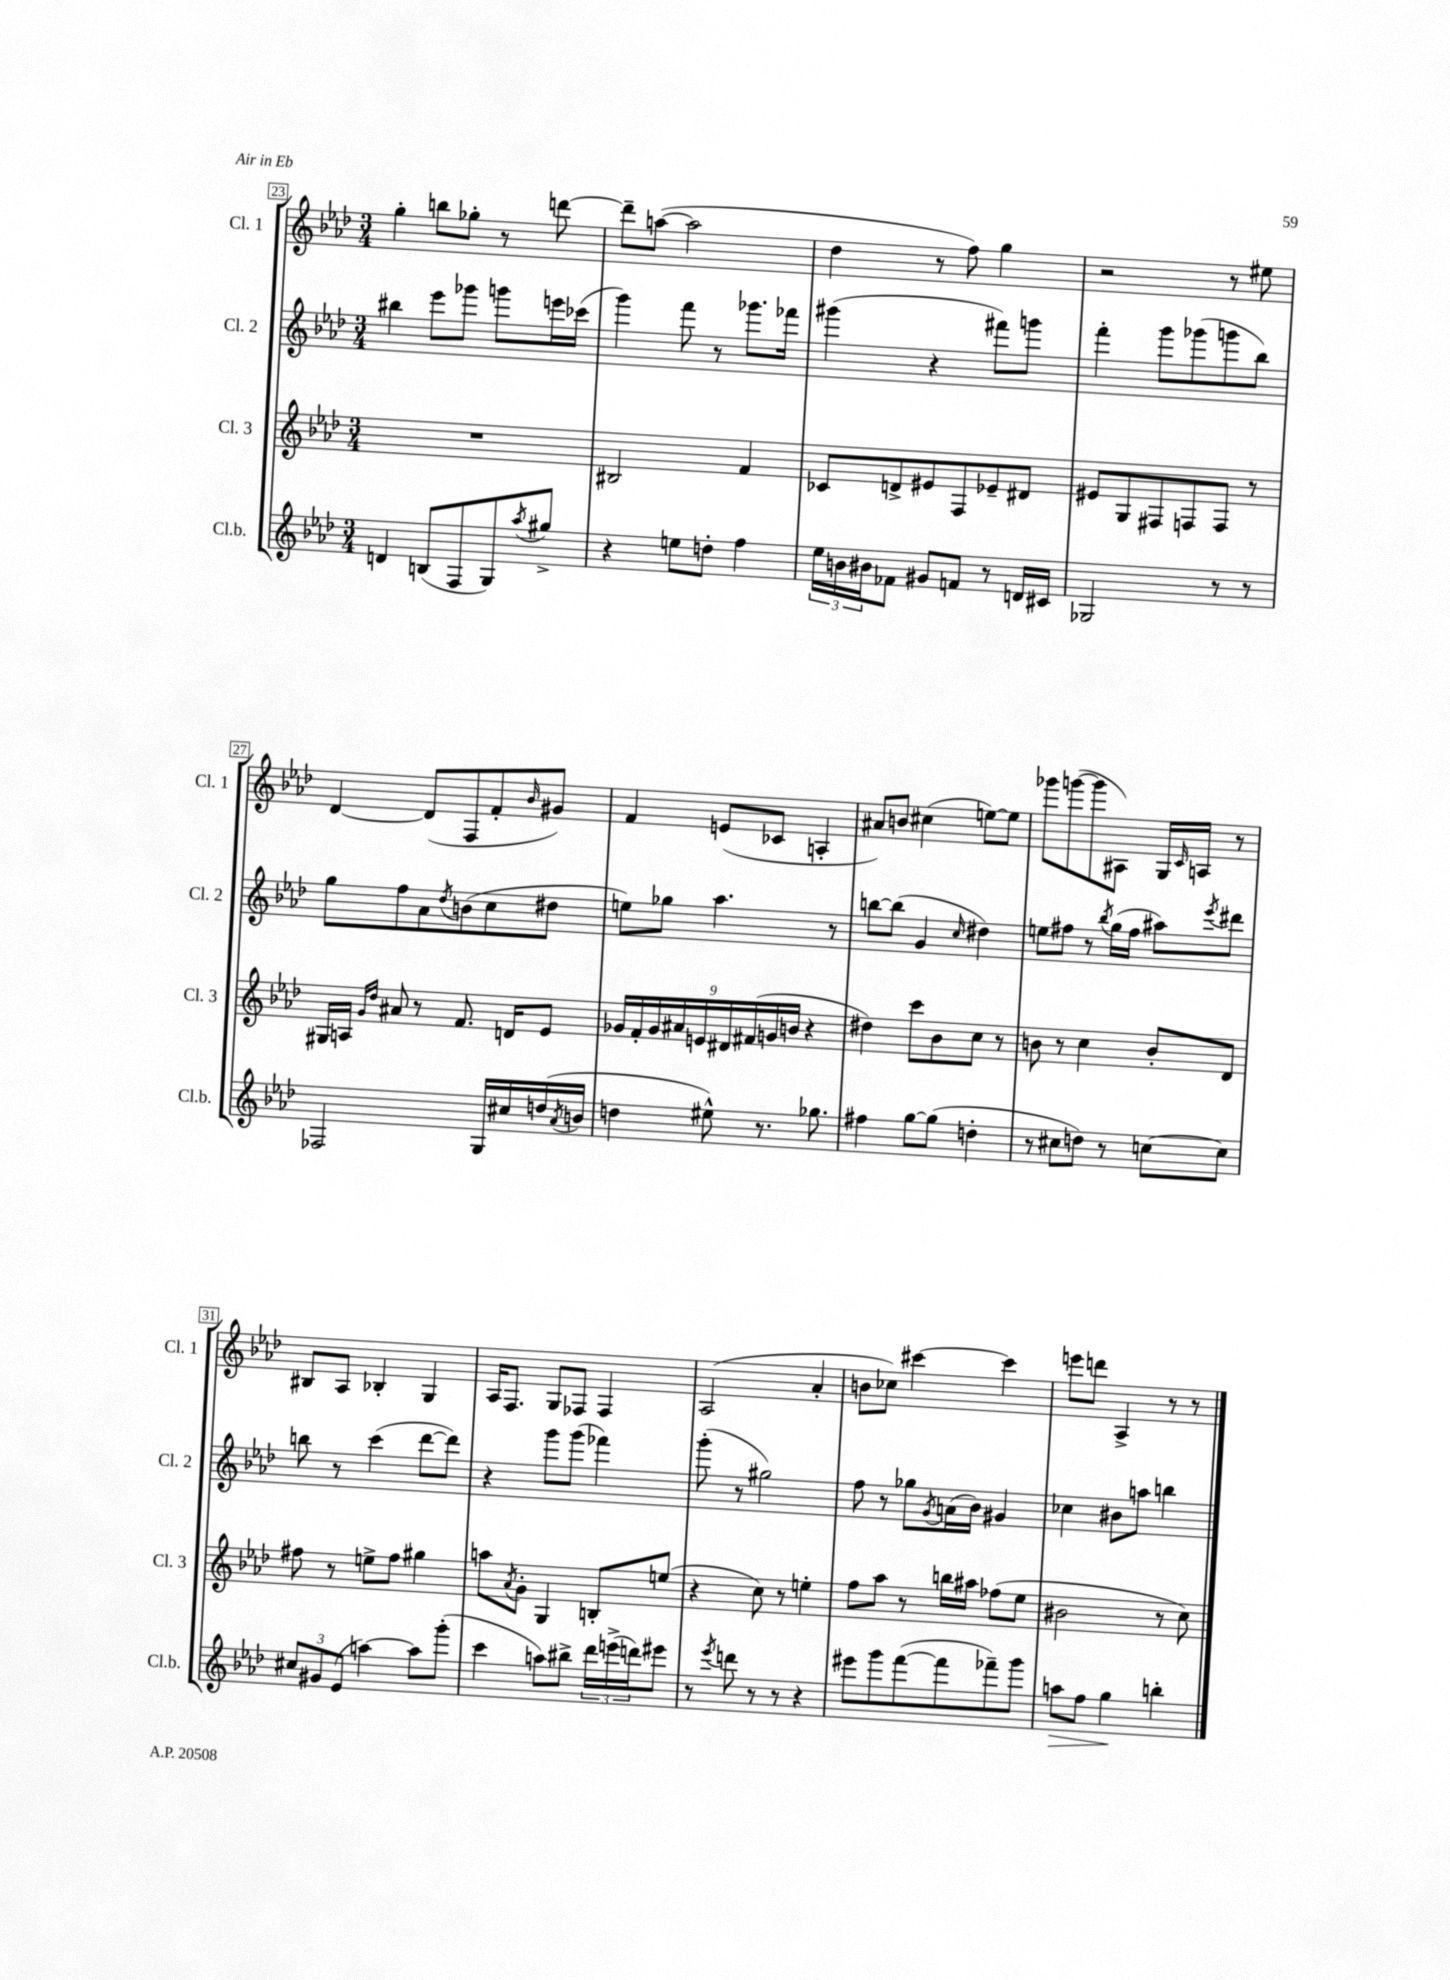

**kern	**kern	**kern	**kern
*staff4	*staff3	*staff2	*staff1
*clefG2	*clefG2	*clefG2	*clefG2
*k[b-e-a-d-]	*k[b-e-a-d-]	*k[b-e-a-d-]	*k[b-e-a-d-]
*M3/4	*M3/4	*M3/4	*M3/4
4d/	2.r	4bb#\	4gg'\
(8B/L	.	8eee-\L	8bb\L
8F/	.	8ggg-\J	8gg-'\J
8G/)	.	8ggg\L	8r
8qaa-/	.	.	.
8gg#^/J	.	16eee\L	[8ddd\
.	.	(16ccc-\JJ	.
=	=	=	=
4r	2B#/	4ggg\)	8ddd~\]L
.	.	.	([8aa\J
8ee\L	.	8fff\	2aa\]
8dd'\J	.	8r	.
4ff\	4f/	8.ggg-\L	.
.	.	16fff-\Jk	.
=	=	=	=
24ee-\LL	8c-/L	(4ggg#\	4dd-\
24b\	.	.	.
24b#\J	.	.	.
8f-\J	8d^/	.	.
8g#/L	8e#/	4r	8r
8f/J	8F/	.	8ff\)
8r	8e-~/	8fff#\L)	4gg\
16d/LL	8d#/J	8ggg\J	.
16c#/JJ	.	.	.
=	=	=	=
2G-/	8e#/L	4fff'\	2r
.	8G/	.	.
.	8F#/	8ggg\L	.
.	8F/	(8ggg-\	.
8r	8F/J	8ggg\	8r
8r	8r	8bb-\J)	8ee#\
=	=	=	=
2F-/	16G#/LL	8gg\L	[4d-/
.	16A/JJ	.	.
.	16qqg/LL	.	.
.	16qqdd-/JJ	.	.
.	8a#/	8ff\	.
.	8r	8a-\	(8d-/]L
.	.	8qdd-/	.
.	8.f/	(8b\	8F/
16G/LL	.	8cc\	8f'/
16cc#/	16d/LK	.	.
.	.	.	16qqb-/
(16dd/	8e-/J	8dd#\J	8g#/J)
8qa-/	.	.	.
16b/JJ	.	.	.
=	=	=	=
4dd\	18g-/LL	8ee\L)	4f/
.	18f'/	.	.
.	18g-/	.	.
.	.	8gg-\J	.
.	18a#/	.	.
.	18e/	.	.
8ee#^^\)	.	4.aa-\	(8e/L
.	18d#/	.	.
.	(18f#/	.	.
8.r	.	.	8c-/J
.	18g/	.	.
.	18b/JJ	.	.
.	4r	.	4A'/
8.gg-\	.	.	.
.	.	8r	.
=	=	=	=
4ff#\	4dd#\)	[8bb\L	8a#/L)
.	.	(8bb\]J	8b/J
[8gg\L	8ccc\L	4g/	(4cc#\
(8gg\]J	8b-\	.	.
.	.	16qqcc/	.
4dd'\	8cc\J	4dd#\)	[8ee\L)
.	8r	.	8ee\]J
=	=	=	=
8r	8b\	8ee\L	8ggg-\L
8cc#\L	8r	8ff#\J	([8ggg\
8dd\J)	4cc\	8r	8ggg\]
.	.	8qbb-/	.
8r	.	(16gg\LL	8A#\J)
.	.	16ff#\JJ	.
[8cc\L	8b'/L	8aa#\L)	16G/LL
.	.	.	16qqc/
.	.	.	16A/JJ
.	.	8qeee-/	.
8cc\]J	8d-/J	8ddd#\J	8r
=	=	=	=
12cc#/L	8ff#\	8bb\	8B#/L
12g#/	.	.	.
.	8r	8r	8A-/J
(12e-/J	.	.	.
[4aa\)	8ee^\L	(4ccc\	4B-'/
.	8ff#\J	.	.
8aa\]L	4gg#\	[8ddd-\L	4G/
(8ggg'\J	.	8ddd-\]J)	.
=	=	=	=
4ccc\	8aa\L	4r	16A-/LK
.	.	.	8.F/J
.	8qa-/	.	.
.	8g'\J	.	.
8aa\L)	4G/	8ggg\L	8G/L
8bb#^\J	.	(8ggg\J	8F-/J
24ddd-\LL	8B'/L	4fff-\)	4F-/
(24eee^\	.	.	.
24ddd\J)	.	.	.
8eee#\J	(8ee/J	.	.
=	=	=	=
8r	4r	(8ggg'\	(2A-/
8qeee-/	.	.	.
8ddd\	.	8r	.
8r	8cc\)	2gg#\)	.
8r	8r	.	.
4r	4ee'\	.	4a-'/
=	=	=	=
8eee#\L	8ff\L	8ff\	8b\L
8ggg\	8aa-\J	8r	8cc-\J)
([8fff\	8r	8gg-\L	[4ccc#\
.	.	8qg/	.
8fff\]	16bb\LL	(16a\L	.
.	16aa#\JJ	16b-\JJ)	.
8fff-~\)	(8ff-\L	4g#/	4ccc#\]
8ggg\J	8ee-\J	.	.
=	=	=	=
8aa\L	2b#\	4cc-\	8eee\L
8ff\J	.	.	8ddd\J
4gg\	.	8b#\L	4A-^/
.	.	8aa\J	.
4bb'\	8r	4bb\	8r
.	8cc\)	.	8r
==	==	==	==
*-	*-	*-	*-
